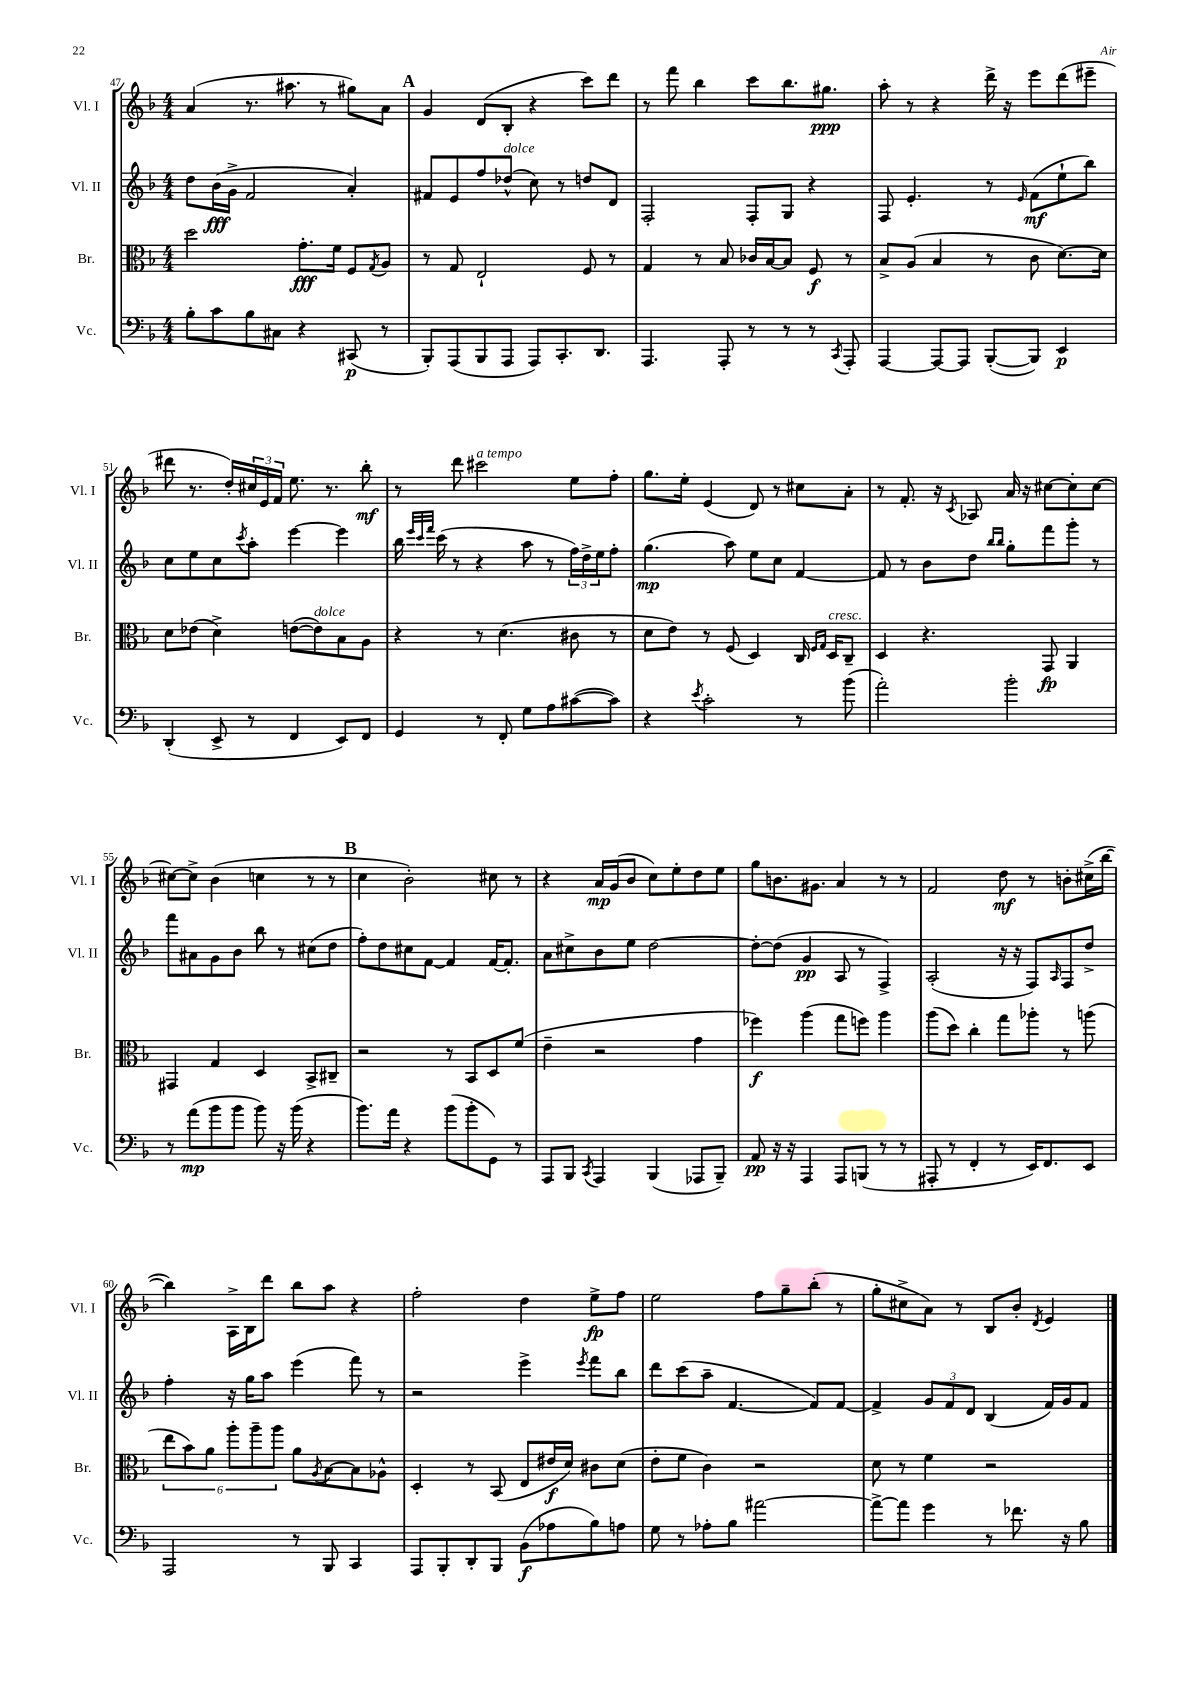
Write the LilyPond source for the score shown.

<<
\new StaffGroup <<
\new Staff = "s0" \with { instrumentName = "Vl. I" shortInstrumentName = "Vl. I" } {
    \clef treble \key f \major \numericTimeSignature \time 4/4
    a'4( r8. ais''8. r8 gis''8) a'8 |
    \mark \markup { \bold "A" } g'4 d'8( bes8-. r4 c'''8) d'''8 |
    r8 f'''8 bes''4 c'''8 bes''8. gis''8.\ppp |
    a''8-. r8 r4 d'''16-> r16 e'''8 d'''8( eis'''8-- |
    dis'''8 r8. d''16-.) \tuplet 3/2 { cis''16 e'16 f'16 } e''8. r8. bes''8-.\mf |
    r8 d'''8 cis'''2^\markup { \italic "a tempo" } e''8 f''8-. |
    g''8. e''16-. e'4( d'8) r8 cis''8 a'8-. |
    r8 f'8.-. r16 \acciaccatura { c'8 } aes8 a'16 r16 cis''8~ cis''8-. cis''8~ |
    cis''8~ cis''8-> bes'4( c''4 r8 r8 |
    \mark \markup { \bold "B" } c''4 bes'2-.) cis''8 r8 |
    r4 a'16\mp g'16( bes'8 c''8) e''8-. d''8 e''8 |
    g''8 b'8. gis'8. a'4 r8 r8 |
    f'2 d''8\mf r8 b'8-. cis''16->( bes''16~ |
    bes''4) a16-> bes16 d'''8 bes''8 a''8 r4 |
    f''2-. d''4 e''8->\fp f''8 |
    e''2 f''8 g''8-- bes''8-.( r8 |
    g''8-. cis''8-> a'8) r8 bes8 bes'8-. \acciaccatura { d'8 } e'4 \bar "|." |
}
\new Staff = "s1" \with { instrumentName = "Vl. II" shortInstrumentName = "Vl. II" } {
    \clef treble \key f \major \numericTimeSignature \time 4/4
    d''8 bes'16\fff( g'16-> f'2 a'4-.) |
    \mark \markup { \bold "A" } fis'8 e'8 f''8 des''8-^^\markup { \italic "dolce" }( c''8) r8 d''8 d'8 |
    f2-. f8-. g8 r4 |
    f8 e'4.-. r8 \grace { e'16 } f'8\mf( e''8-! bes''8) |
    c''8 e''8 c''8 \acciaccatura { c'''8 } a''8-. e'''4~ e'''4 |
    bes''16 \grace { e'''32 c'''32 f'''32 } c'''16( r8 r4 a''8 r8 \tuplet 3/2 { f''16) d''16-> e''16 } f''8-. |
    g''4.\mp( a''8) e''8 c''8 f'4~ |
    f'8 r8 bes'8 d''8 \grace { bes''16 bes''16 } g''8-. f'''8 g'''8-. r8 |
    f'''8 ais'8 g'8 bes'8 bes''8 r8 cis''8( d''8 |
    \mark \markup { \bold "B" } f''8-.) d''8 cis''8 f'8~ f'4 f'16~ f'8.-. |
    a'8 cis''8-> bes'8 e''8 d''2~ |
    d''8~-. d''8( g'4\pp a8 r8 f4->) |
    a2-.( r16 r16 f8) \grace { a16 } f8 d''8-> |
    f''4-. r16 g''16 a''8 e'''4( f'''8) r8 |
    r2 e'''4-> \acciaccatura { e'''8 } f'''8 bes''8 |
    d'''8 c'''8( a''8-- f'4.~ f'8) f'8~ |
    f'4-> \tuplet 3/2 { g'8 f'8 d'8 } bes4( f'16) g'16 f'8 \bar "|." |
}
\new Staff = "s2" \with { instrumentName = "Br." shortInstrumentName = "Br." } {
    \clef alto \key f \major \numericTimeSignature \time 4/4
    d''2 g'8.-.\fff f'16 f8 \acciaccatura { g8 } a8 |
    \mark \markup { \bold "A" } r8 g8 e2-! f8 r8 |
    g4 r8 bes8 ces'16 bes16~ bes8 f8\f r8 |
    bes8-> a8( bes4 r8 c'8 d'8.~) d'16 |
    d'8 ees'8( d'4->) e'8~( e'8^\markup { \italic "dolce" }) bes8 a8 |
    r4 r8 d'4.( cis'8 r8 |
    d'8 e'8) r8 f8( d4) c16 \grace { f16 g16 } d16^\markup { \italic "cresc." } c8-- |
    d4 r4. g,8\fp a,4 |
    gis,4 g4 d4 bes,8-> cis8-- |
    \mark \markup { \bold "B" } r2 r8 bes,8 d8 f'8( |
    e'4-- r2 g'4 |
    fes''4\f) a''4( g''8 f''8) a''4 |
    a''8( d''8) c''4-. g''8 aes''8-. r8 a''8( |
    \tuplet 6/4 { e''8 bes'8) a'8 a''8-. a''8-- a''8 } a'8 \acciaccatura { a8 } bes8~ bes8 aes8-^ |
    d4-. r8 bes,8( e8 eis'16\f d'16) cis'8 d'8( |
    e'8-. f'8 c'4) r2 |
    d'8 r8 f'4 r2 \bar "|." |
}
\new Staff = "s3" \with { instrumentName = "Vc." shortInstrumentName = "Vc." } {
    \clef bass \key f \major \numericTimeSignature \time 4/4
    bes8-. c'8 bes8 cis8 r4 cis,8\p( r8 |
    \mark \markup { \bold "A" } bes,,8-.) a,,8( bes,,8 a,,8 a,,8) c,8.-. d,8. |
    a,,4. a,,8-. r8 r8 r8 \acciaccatura { c,8 } a,,8-. |
    a,,4~ a,,8~ a,,8 bes,,8~-.( bes,,8) e,4\p |
    d,4-.( e,8-> r8 f,4 e,8) f,8 |
    g,4 r8 f,8-. g8 a8 cis'8~( cis'8) |
    r4 \acciaccatura { e'8 } c'2-. r8 bes'8( |
    a'2-.) bes'2-. |
    r8 a'8\mp( bes'8 bes'8 bes'8) r16 bes'16( r4 |
    \mark \markup { \bold "B" } bes'8.) a'16 r4 bes'8( bes'8-. g,8) r8 |
    a,,8 bes,,8 \acciaccatura { c,8 } a,,4 bes,,4( aes,,8 bes,,8--) |
    a,8\pp r16 r16 a,,4 a,,8 b,,8( r8 r8 |
    ais,,8-. r8 f,4-. r8 e,16) f,8. e,8 |
    a,,2 r8 bes,,8 c,4 |
    a,,8 bes,,8-. d,8-. bes,,8 bes,8\f( aes8 bes8) a8 |
    g8 r8 aes8-. bes8 ais'2~ |
    ais'8~-> ais'8 g'4 r8 fes'8. r16 bes8 \bar "|." |
}
>>
>>
\layout { \context { \Score currentBarNumber = #47 } }
